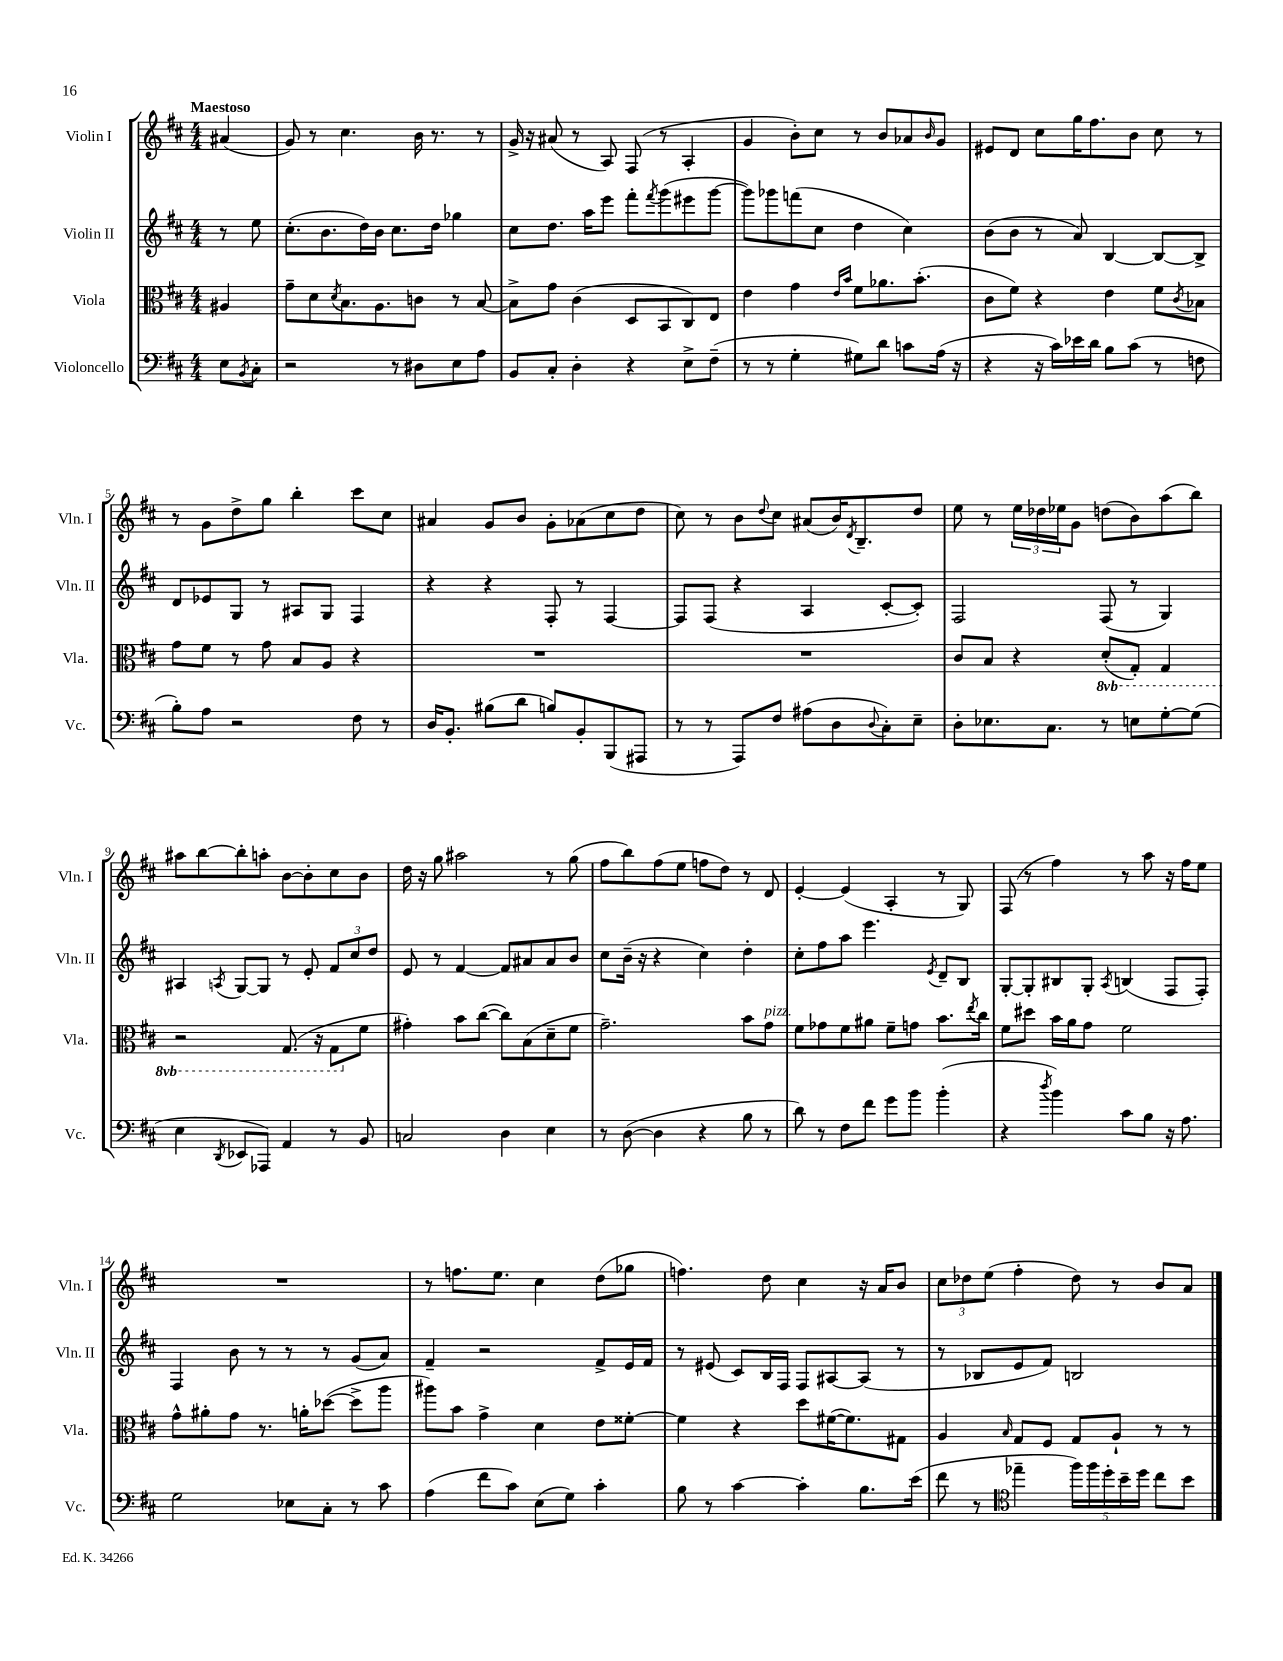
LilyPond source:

<<
\new StaffGroup <<
\new Staff = "s0" \with { instrumentName = "Violin I" shortInstrumentName = "Vln. I" } {
    \clef treble \key d \major \numericTimeSignature \time 4/4 \partial 4 \tempo "Maestoso"
    ais'4( |
    g'8) r8 cis''4. b'16 r8. r8 |
    g'16-> r16 ais'8( r8 a8) fis8( r8 a4-. |
    g'4 b'8-.) cis''8 r8 b'8 aes'8 \grace { b'16 } g'8 |
    eis'8 d'8 cis''8 g''16 fis''8. b'8 cis''8 r8 |
    r8 g'8 d''8-> g''8 b''4-. cis'''8 cis''8 |
    ais'4 g'8 b'8 g'8-. aes'8( cis''8 d''8 |
    cis''8) r8 b'8 \appoggiatura { d''8 } cis''8 ais'8( b'16) \acciaccatura { d'8 } b8.-- d''8 |
    e''8 r8 \tuplet 3/2 { e''16 des''16 ees''16 } g'8 d''8( b'8) a''8( b''8) |
    ais''8 b''8~ b''8-. a''8-. b'8~ b'8-. cis''8 b'8 |
    d''16 r16 g''8 ais''2 r8 g''8( |
    fis''8 b''8) fis''8( e''8 f''8 d''8) r8 d'8 |
    e'4~-. e'4( a4-. r8 g8) |
    fis8( r8 fis''4) r8 a''8 r16 fis''16 e''8 |
    R1 |
    r8 f''8. e''8. cis''4 d''8( ges''8 |
    f''4.) d''8 cis''4 r16 a'16 b'8 |
    \tuplet 3/2 { cis''8 des''8 e''8( } fis''4-. des''8) r8 b'8 a'8 \bar "|." |
}
\new Staff = "s1" \with { instrumentName = "Violin II" shortInstrumentName = "Vln. II" } {
    \clef treble \key d \major \numericTimeSignature \time 4/4 \partial 4
    r8 e''8 |
    cis''8.-.( b'8. d''16) b'16 cis''8. d''16 ges''4 |
    cis''8 d''8. a''16 e'''8 fis'''8-. \acciaccatura { fis'''8 } g'''8( eis'''8 g'''8~ |
    g'''8) ges'''8 f'''8( cis''8 d''4 cis''4) |
    b'8( b'8 r8 a'8) b4~ b8~ b8-> |
    d'8 ees'8 g8 r8 ais8 g8 fis4 |
    r4 r4 fis8-. r8 fis4~ |
    fis8 fis8( r4 a4 cis'8~-. cis'8-.) |
    fis2 fis8( r8 g4) |
    ais4 \acciaccatura { a8 } g8~ g8 r8 e'8-. \tuplet 3/2 { fis'8 cis''8 d''8 } |
    e'8 r8 fis'4~ fis'8 ais'8 ais'8 b'8 |
    cis''8 b'16--( r16 r4 cis''4) d''4-. |
    cis''8-. fis''8 a''8 e'''4. \acciaccatura { e'8 } d'8-- b8 |
    g8~-. g8-. bis8 g8-. \acciaccatura { a8 } b4( fis8 fis8-.) |
    fis4 b'8 r8 r8 r8 g'8( a'8) |
    fis'4-- r2 fis'8-> e'16 fis'16 |
    r8 eis'8( cis'8) b16 fis16 fis8 ais8~ ais8( r8 |
    r8 bes8 e'8 fis'8) b2 \bar "|." |
}
\new Staff = "s2" \with { instrumentName = "Viola" shortInstrumentName = "Vla." } {
    \clef alto \key d \major \numericTimeSignature \time 4/4 \set Staff.ottavationMarkups = #ottavation-simple-ordinals \partial 4
    ais4 |
    g'8-- d'8 \acciaccatura { d'8 } b8. a8. c'8 r8 b8~ |
    b8-> g'8 cis'4( d8 b,8 cis8) e8 |
    e'4 g'4 \grace { e'16 b'16 } fis'8 aes'8. b'8.-.( |
    cis'8 fis'8) r4 e'4 fis'8 \acciaccatura { cis'8 } bes8 |
    g'8 fis'8 r8 g'8 b8 a8 r4 |
    R1 |
    R1 |
    cis'8 b8 r4 \ottava #-1 d8-.( g,8-.) g,4 |
    r2 g,8.( r16 g,8 \ottava #0 fis'8 |
    gis'4-.) b'8 cis''8~( cis''8) b8( d'8-- fis'8 |
    g'2.--) b'8 g'8^\markup { \italic "pizz." } |
    fis'8 ges'8 fis'8 ais'8 fis'8-- g'8 b'8. \acciaccatura { e''8 } cis''16 |
    fis'8 dis''8 b'16 a'16 g'8 fis'2 |
    g'8-^ ais'8-. g'8 r8. a'16-. des''8~( des''8-> a''8 |
    ais''8) b'8 g'4-> d'4 e'8 fisis'8~-. |
    fisis'4 r4 d''8 fis'16~( fis'8.) gis8 |
    a4 \grace { b16 } g8 fis8 g8 a8-! r8 r8 \bar "|." |
}
\new Staff = "s3" \with { instrumentName = "Violoncello" shortInstrumentName = "Vc." } {
    \clef bass \key d \major \numericTimeSignature \time 4/4 \partial 4
    e8 \acciaccatura { b,8 } cis8-. |
    r2 r8 dis8 e8 a8 |
    b,8 cis8-. d4-. r4 e8-> fis8--( |
    r8 r8 g4-. gis8) d'8 c'8 a16( r16 |
    r4 r16 cis'16) ees'16 d'16 b8 cis'8( r8 f8 |
    b8-.) a8 r2 fis8 r8 |
    d16 b,8.-. bis8( d'8 b8) b,8-. b,,8( ais,,8 |
    r8 r8 a,,8) fis8 ais8( d8 \appoggiatura { d8 } cis8-.) e8-- |
    d8-. ees8. cis8. r8 e8 g8~-. g8( |
    e4 \acciaccatura { d,8 } ees,8 aes,,8) a,4 r8 b,8 |
    c2 d4 e4 |
    r8 d8~( d4 r4 b8 r8 |
    d'8) r8 fis8 fis'8 g'8 b'8 b'4-.( |
    r4 \acciaccatura { d''8 } b'4) cis'8 b8 r16 a8. |
    g2 ees8 cis8-. r8 cis'8 |
    a4( fis'8 cis'8) e8( g8) cis'4-. |
    b8 r8 cis'4~ cis'4-. b8. e'16( |
    fis'8 r8 \clef tenor ees''4-- \tuplet 5/4 { fis''16) fis''16 d''16-. b'16-- d''16 } cis''8 b'8 \bar "|." |
}
>>
>>
